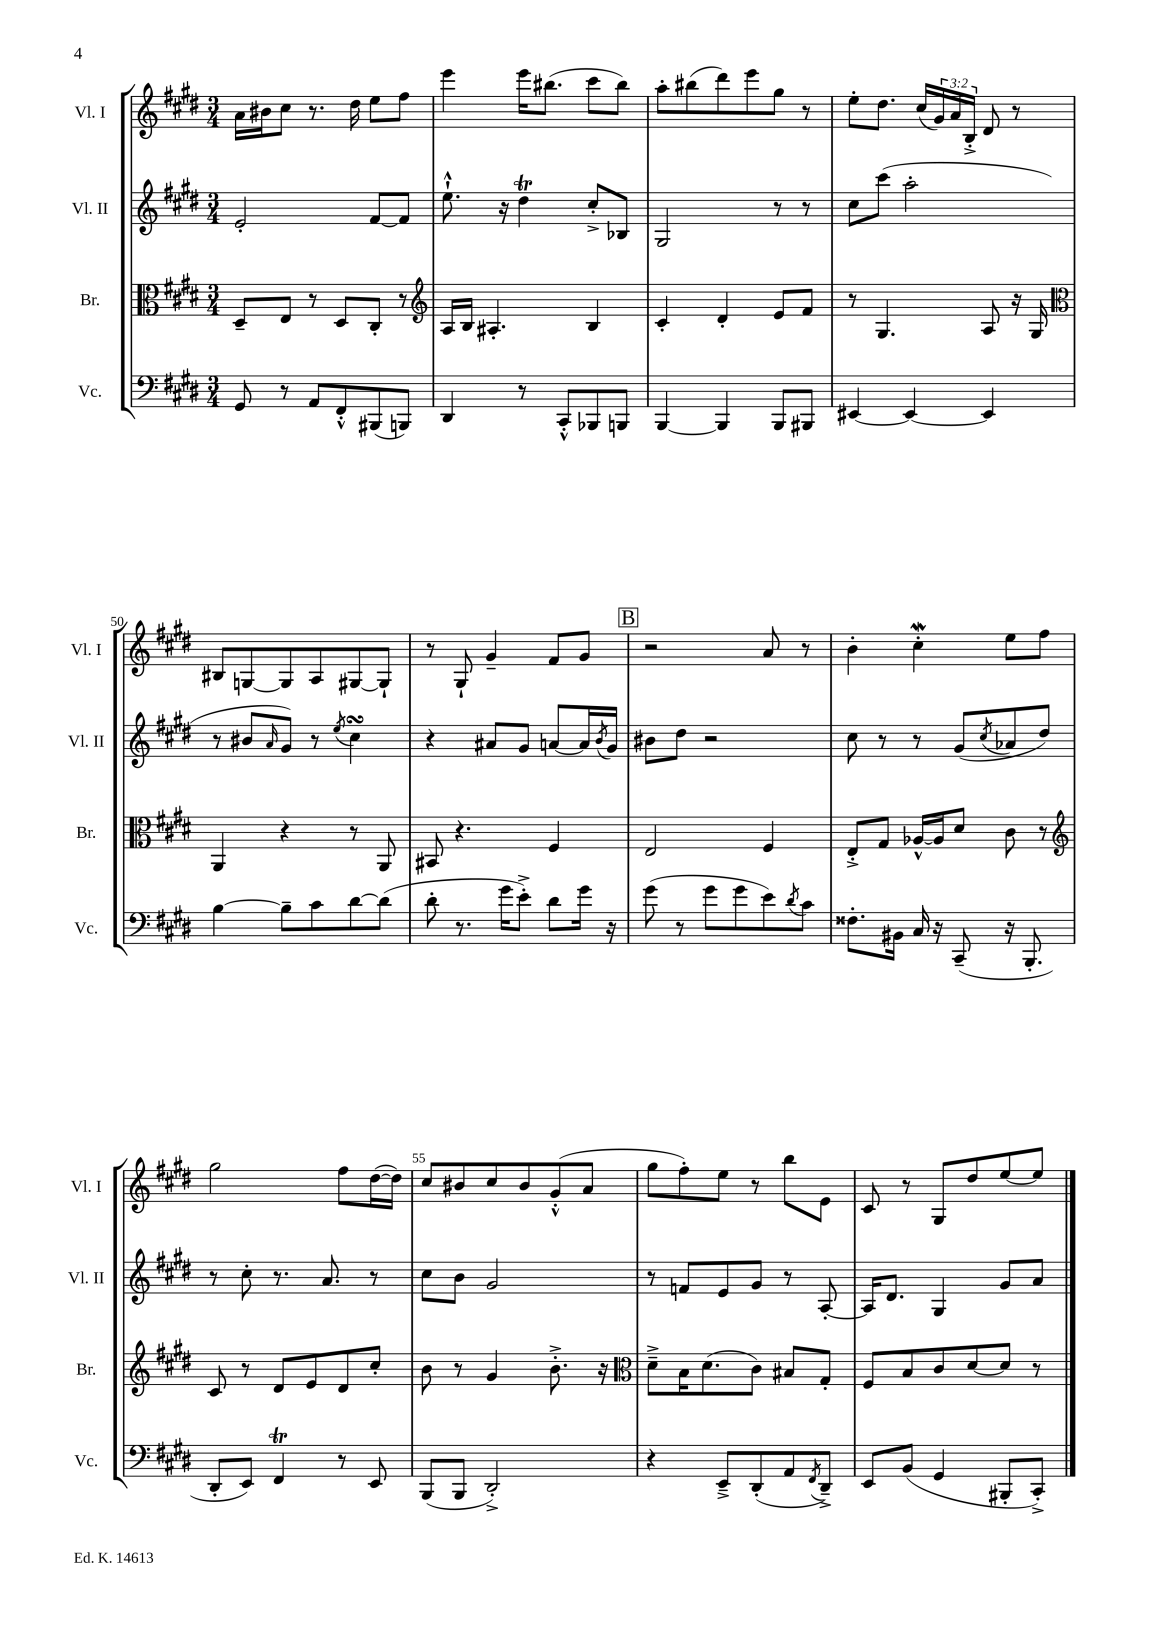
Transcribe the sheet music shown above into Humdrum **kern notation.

**kern	**kern	**kern	**kern
*staff4	*staff3	*staff2	*staff1
*clefF4	*clefC3	*clefG2	*clefG2
*k[f#c#g#d#]	*k[f#c#g#d#]	*k[f#c#g#d#]	*k[f#c#g#d#]
*M3/4	*M3/4	*M3/4	*M3/4
8GG#	8D#~	2e'	16a
.	.	.	16b#
8r	8E	.	8cc#
8AA	8r	.	8.r
8FF#'^^	8D#	.	.
.	.	.	16dd#
(8BBB#	8C#'	[8f#	8ee
8BBB)	8r	8f#]	8ff#
=	=	=	=
*	*clefG2	*	*
4DD#	16A	8.ee`^^	4eee
.	16B	.	.
.	4.A#'	.	.
.	.	16r	.
8r	.	4dd#	16eee
.	.	.	(8.bb#
8CC#'^^	.	.	.
8BBB-	4B	8cc#'^	8ccc#
8BBB	.	8B-	8bb#)
=	=	=	=
[4BBB	4c#'	2G#	8aa'
.	.	.	(8bb#
4BBB]	4d#'	.	8ddd#)
.	.	.	8eee
8BBB	8e	8r	8gg#
8BBB#	8f#	8r	8r
=	=	=	=
[4EE#	8r	8cc#	8ee'
.	4.G#	(8ccc#	8.dd#
4EE#_	.	2aa'	.
.	.	.	(16cc#
.	.	.	24g#)
.	.	.	24a
.	.	.	24B'^
4EE#]	8A	.	8d#
.	16r	.	8r
.	16G#	.	.
=	=	=	=
*	*clefC3	*	*
[4B	4AA	8r	8B#
.	.	8b#	[8G
.	.	16qqa	.
8B~]	4r	8g#)	8G]
8c#	.	8r	8A
.	.	8qee	.
[8d#	8r	4cc#	[8G#
(8d#]	8AA	.	8G#`]
=	=	=	=
8d#'	8BB#	4r	8r
8.r	4.r	.	8G#`
.	.	8a#	4g#~
16g#	.	.	.
8e'^)	.	8g#	.
8d#	4F#	[8a	8f#
16g#	.	16a]	8g#
.	.	8qb	.
16r	.	16g#	.
=	=	=	=
(8g#	2E	8b#	2r
8r	.	8dd#	.
8g#	.	2r	.
8g#	.	.	.
8e)	4F#	.	8a
8qd#	.	.	.
8c#	.	.	8r
=	=	=	=
8.F##'	8E'^	8cc#	4b'
.	8G#	8r	.
16BB#	.	.	.
16C#	[16A-^^	8r	4cc#'
16r	16A-]	.	.
(8CC#~	8d#	(8g#	.
.	.	8qcc#	.
16r	8c#	8a-	8ee
8.BBB'	.	.	.
.	8r	8dd#)	8ff#
=	=	=	=
*	*clefG2	*	*
8DD#'	8c#	8r	2gg#
8EE)	8r	8cc#'	.
4FF#	8d#	8.r	.
.	8e	.	.
.	.	8.a	.
8r	8d#	.	8ff#
8EE	8cc#'	8r	([16dd#
.	.	.	16dd#])
=	=	=	=
(8BBB	8b	8cc#	8cc#
8BBB	8r	8b	8b#
2DD#'^)	4g#	2g#	8cc#
.	.	.	8b#
.	8.b'^	.	(8g#'^^
.	.	.	8a
.	16r	.	.
=	=	=	=
*	*clefC3	*	*
4r	8d#~^	8r	8gg#
.	16B	8f	8ff#')
.	(8.d#	.	.
8EE~^	.	8e	8ee
(8DD#'	8c#)	8g#	8r
8AA	8B#	8r	8bb
8qFF#	.	.	.
8DD#~^)	8G#'	[8A'	8e
=	=	=	=
8EE	8F#	16A]	8c#
.	.	8.d#	.
(8BB	8B	.	8r
4GG#	8c#	4G#	8G#
.	[8d#	.	8dd#
8BBB#'	8d#]	8g#	[8ee
8CC#'^)	8r	8a	8ee]
==	==	==	==
*-	*-	*-	*-
